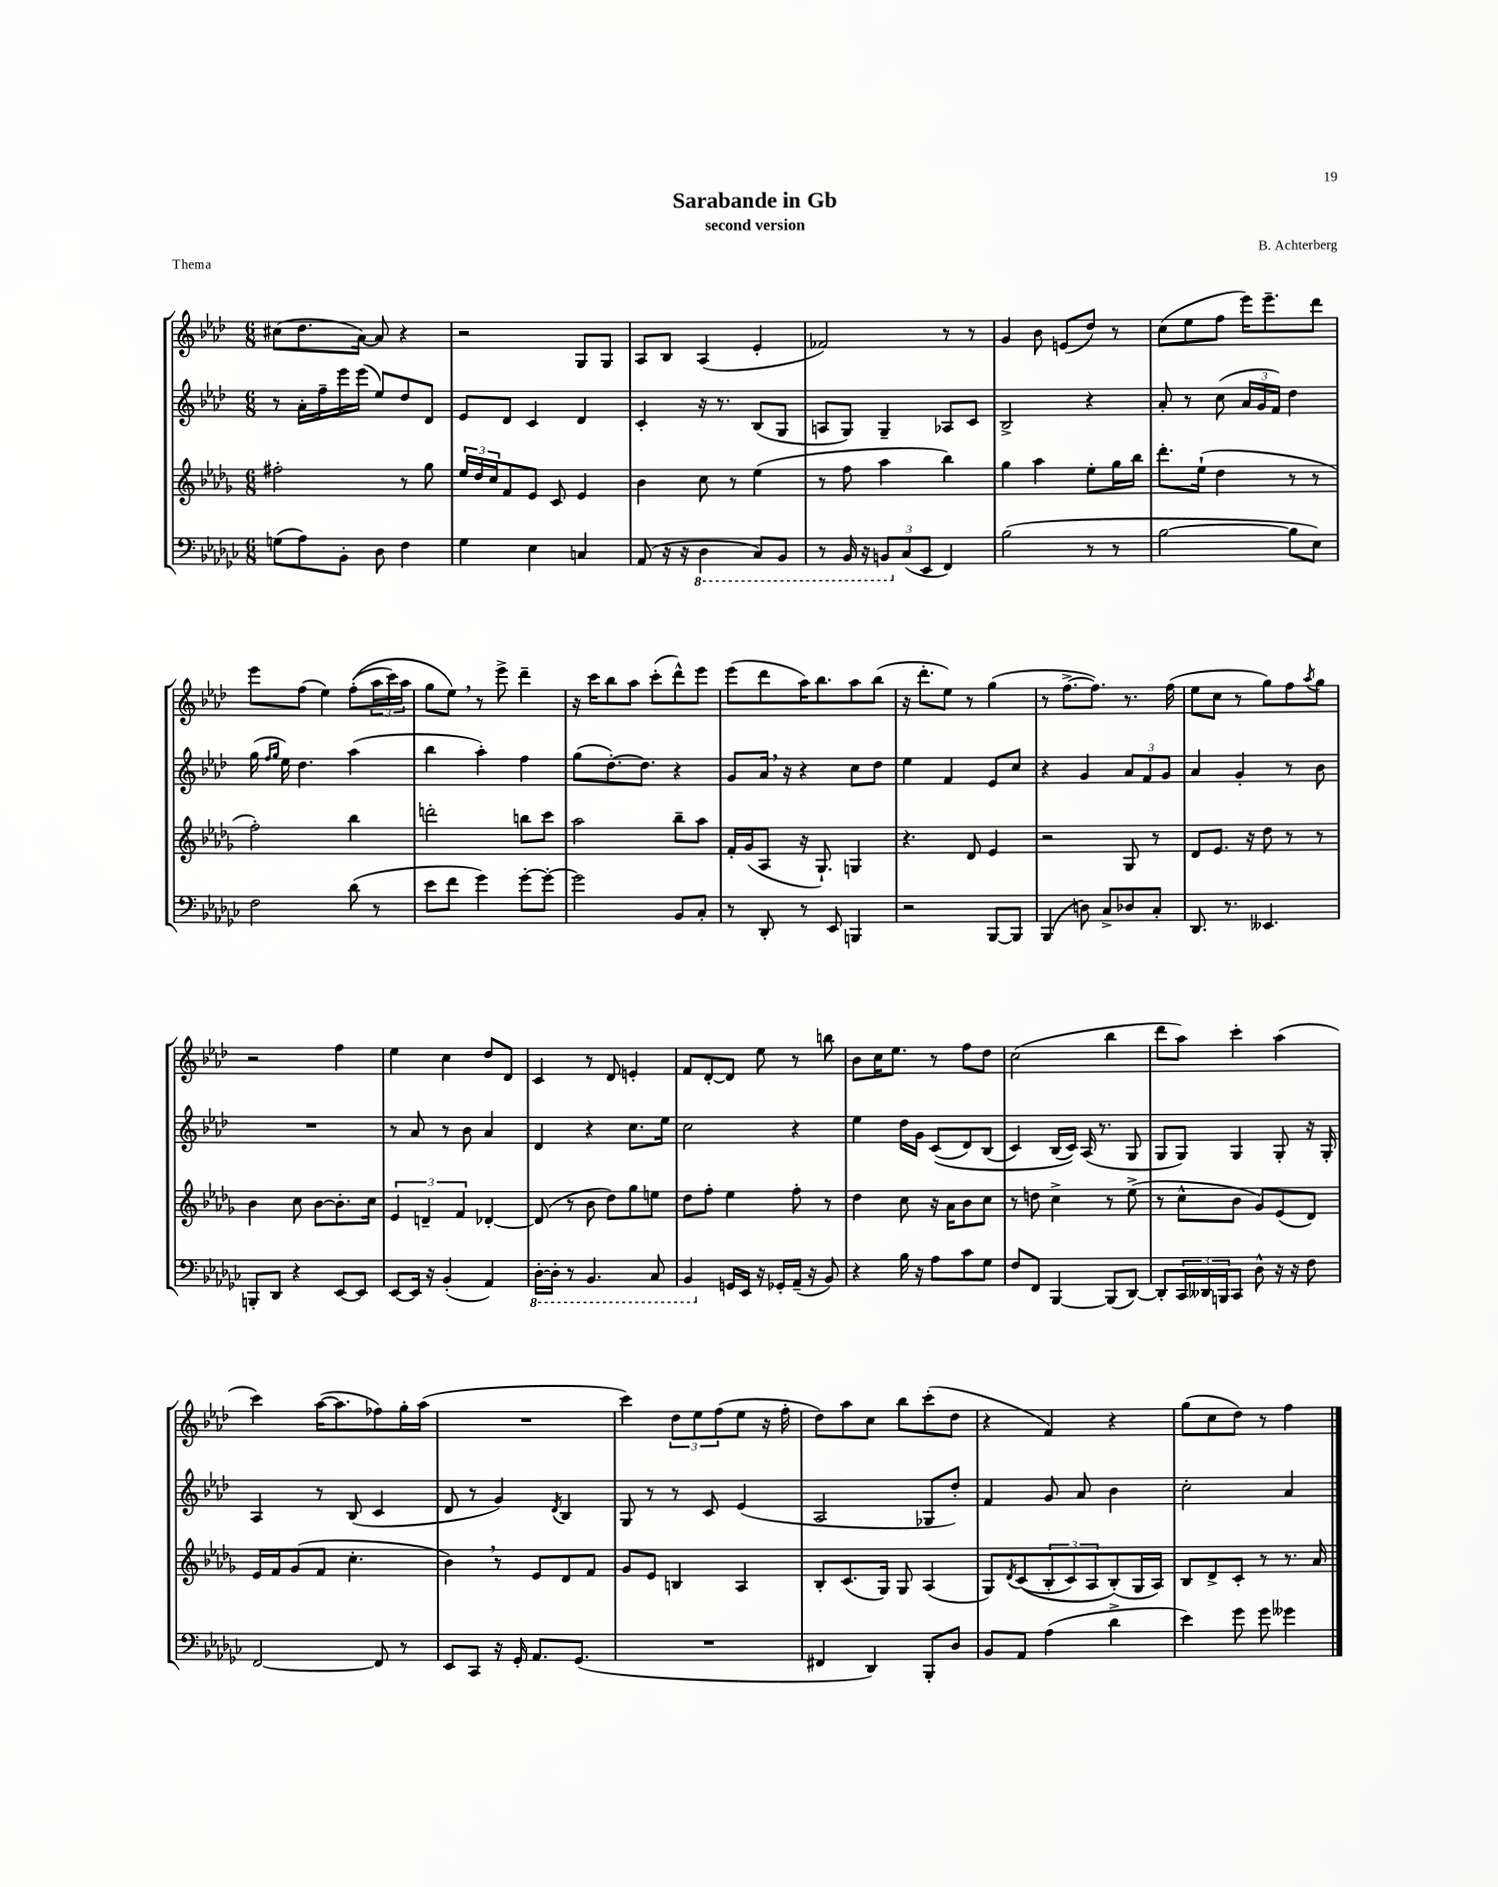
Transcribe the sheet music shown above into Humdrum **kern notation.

**kern	**kern	**kern	**kern
*staff4	*staff3	*staff2	*staff1
*clefF4	*clefG2	*clefG2	*clefG2
*k[b-e-a-d-g-c-]	*k[b-e-a-d-g-]	*k[b-e-a-d-]	*k[b-e-a-d-]
*M6/8	*M6/8	*M6/8	*M6/8
(8G	2ff#'	8r	(8cc#
8A-)	.	16a-'	8.dd-
.	.	16ff~	.
8BB-'	.	16eee-	.
.	.	(16eee-	[16a-)
8D-	.	8ee-)	8a-]
4F	8r	8dd-	4r
.	8gg-	8d-	.
=	=	=	=
4G-	24ee-	8e-	2r
.	24dd-	.	.
.	24cc	.	.
.	8f	8d-	.
4E-	8e-	4c	.
.	8c	.	.
4C	4e-	4d-	8G
.	.	.	8G
=	=	=	=
(8AA-	4b-	4c'	8A-
16r	.	.	8B-
16r	.	.	.
4DD-	8cc	16r	(4A-
.	.	8.r	.
.	8r	.	.
8CC-)	(4ee-	(8B-	4e-'
8BBB-	.	8G	.
=	=	=	=
8r	8r	8A	2f-)
16BBB-	8ff	8G)	.
16r	.	.	.
12BBB	4aa-	4G~	.
(12C-	.	.	.
12EE-	.	.	.
4FF)	4bb-)	8A-	8r
.	.	8c	8r
=	=	=	=
(2B-	4gg-	2B-^	4g
.	4aa-	.	8b-
.	.	.	(8e
8r	8ee-'	4r	8dd-)
8r	16gg-	.	8r
.	16bb-	.	.
=	=	=	=
[2B-	8.ddd-'	8a-'	(8cc
.	.	8r	8ee-
.	(16ee-`	.	.
.	4dd-	(8cc	8ff
.	.	24a-	16eee-)
.	.	24g	.
.	.	.	8.eee-~
.	.	24f)	.
8B-]	8r	4dd-	.
8E-)	8r	.	8ddd-
=	=	=	=
2F	2ff')	(16gg	8eee-
.	.	16qqff	.
.	.	16qqgg	.
.	.	16ee-)	.
.	.	4.dd-	(8ff
.	.	.	4ee-)
(8d-	4bb-	(4aa-	&((8ff'
8r	.	.	24aa-
.	.	.	24ccc)
.	.	.	24aa-
=	=	=	=
8e-	2ddd'	4bb-	8gg
8f	.	.	8ee-&)
4g-)	.	4aa-')	8r
.	.	.	8eee-^
[8g-'	8bb	4ff	4ddd-~
8g-'_	8ccc	.	.
=	=	=	=
2g-]	2aa-	(8gg	16r
.	.	.	16ccc
.	.	[8.dd-')	8bb-
.	.	.	8aa-
.	.	8.dd-]	.
.	.	.	(8ccc'
8BB-	8bb-~	4r	8ddd-^^)
8C-'	8aa-	.	8eee-
=	=	=	=
8r	16f'	8g	(8eee-
.	(16g-	.	.
8DD-'	8A-	16a-	8ddd-
.	.	16r	.
8r	16r	4r	16aa-)
.	8.G-`)	.	8.bb-
8EE-	.	.	.
4BBB	4G	8cc	8aa-
.	.	8dd-	(8bb-
=	=	=	=
2r	4.r	4ee-	16r
.	.	.	8.ddd-'
.	.	4f	8ee-)
.	8d-	.	8r
[8BBB-	4e-	8e-	(4gg
8BBB-]	.	8cc	.
=	=	=	=
(4BBB-	2r	4r	8r
.	.	.	[8.ff^
8D)	.	4g	.
.	.	.	8.ff])
8C-^	.	.	.
8D-	8G-	12a-	8.r
.	.	12f	.
8C-'	8r	.	.
.	.	12g	.
.	.	.	(16ff
=	=	=	=
8.DD-	8d-	4a-	8ee-
.	8.e-	.	8cc
8.r	.	.	.
.	.	4g'	8r
.	16r	.	.
4.EE--	8dd-	.	8gg)
.	8r	8r	8ff
.	.	.	8qaa-
.	8r	8b-	8gg
=	=	=	=
8BBB'	4b-	2.r	2r
8DD-	.	.	.
4r	8cc	.	.
.	[8b-	.	.
[8EE-	8.b-']	.	4ff
8EE-]	.	.	.
.	16cc	.	.
=	=	=	=
[8EE-	6e-	8r	4ee-
16EE-]	.	8a-	.
.	6d~	.	.
16r	.	.	.
(4BB-'	.	8r	4cc
.	6f	.	.
.	.	8b-	.
4AA-)	[4d-'	4a-	8dd-
.	.	.	8d-
=	=	=	=
[16DD-'	(8d-]	4d-	4c
16DD-']	.	.	.
8r	8r	.	.
4.BBB-	8b-	4r	8r
.	8dd-)	.	8d-
.	8gg-	8.cc	4e'
8CC-	8ee	.	.
.	.	16ee-	.
=	=	=	=
4BBB-	8dd-	2cc	8f
.	8ff'	.	[8d-'
16GG	4ee-	.	8d-]
16EE-	.	.	.
16r	.	.	8ee-
16GG-'	.	.	.
(16AA-~	8ff'	4r	8r
16r	.	.	.
8BB-)	8r	.	8bb
=	=	=	=
4r	4dd-	4ee-	8b-
.	.	.	16cc
.	.	.	8.ee-
16B-	8cc	16dd-	.
16r	.	16g	.
8A-	16r	&((8c	8r
.	16a-	.	.
8c-	8b-	8d-)	8ff
8G-	8cc	(8B-	8dd-
=	=	=	=
8F	8r	4c)	(2cc
8FF	8dd	.	.
[4BBB-	4cc^	(16B-	.
.	.	16c)&)	.
.	.	(16A-	.
.	.	8.r	.
(8BBB-]	8r	.	4bb-
[8DD-)	(8ee-^	8G	.
=	=	=	=
8DD-']	8r	8G	8ddd-
24CC-	8cc^^	8G)	8aa-)
24DD--	.	.	.
24BBB	.	.	.
8CC-	8b-	4G	4ccc'
8D-^^	8g-)	.	.
16r	(8e-	8G'	(4aa-
16r	.	.	.
8F	8d-)	16r	.
.	.	16G'	.
=	=	=	=
[2FF	16e-	4A-	4ccc)
.	16f	.	.
.	(8g-	.	.
.	8f	8r	([16aa-
.	.	.	8.aa-]
.	4.cc'	(8B-	.
8FF]	.	4c	8ff-)
8r	.	.	16gg'
.	.	.	(16aa-
=	=	=	=
8EE-	4b-)	8d-	2.r
8CC-	.	8r	.
16r	8r	4g)	.
16GG-'	.	.	.
8.AA-	8e-	.	.
.	.	8qd-	.
.	8d-	4B-	.
(8.GG-	.	.	.
.	8f	.	.
=	=	=	=
2.r	8g-	8G	4ccc)
.	8e-	8r	.
.	4B	8r	12dd-
.	.	.	12ee-
.	.	8c	.
.	.	.	(12ff
.	4A-	(4e-	8ee-
.	.	.	16r
.	.	.	16ff'
=	=	=	=
4FF#	8B-'	2A-	8dd-)
.	(8.c	.	8aa-
4DD-)	.	.	8cc
.	16G-)	.	.
.	8G-	.	8bb-
8BBB-'	(4A-	8G-	(8ccc'
8D-	.	8dd-')	8dd-
=	=	=	=
8BB-	8G-)	4f	4r
.	8qd-	.	.
8AA-	&((8c	.	.
(4A-	12B-'	8g	4f)
.	12c)	.	.
.	.	8a-	.
.	12A-	.	.
4d-^	(8B-'&)	4b-	4r
.	16G-	.	.
.	16A-)	.	.
=	=	=	=
4e-)	8B-	2cc'	(8gg
.	8d-^	.	8cc
8g-	8c'	.	8dd-)
8g-	8r	.	8r
4g--	8.r	4a-	4ff
.	16a-	.	.
==	==	==	==
*-	*-	*-	*-
